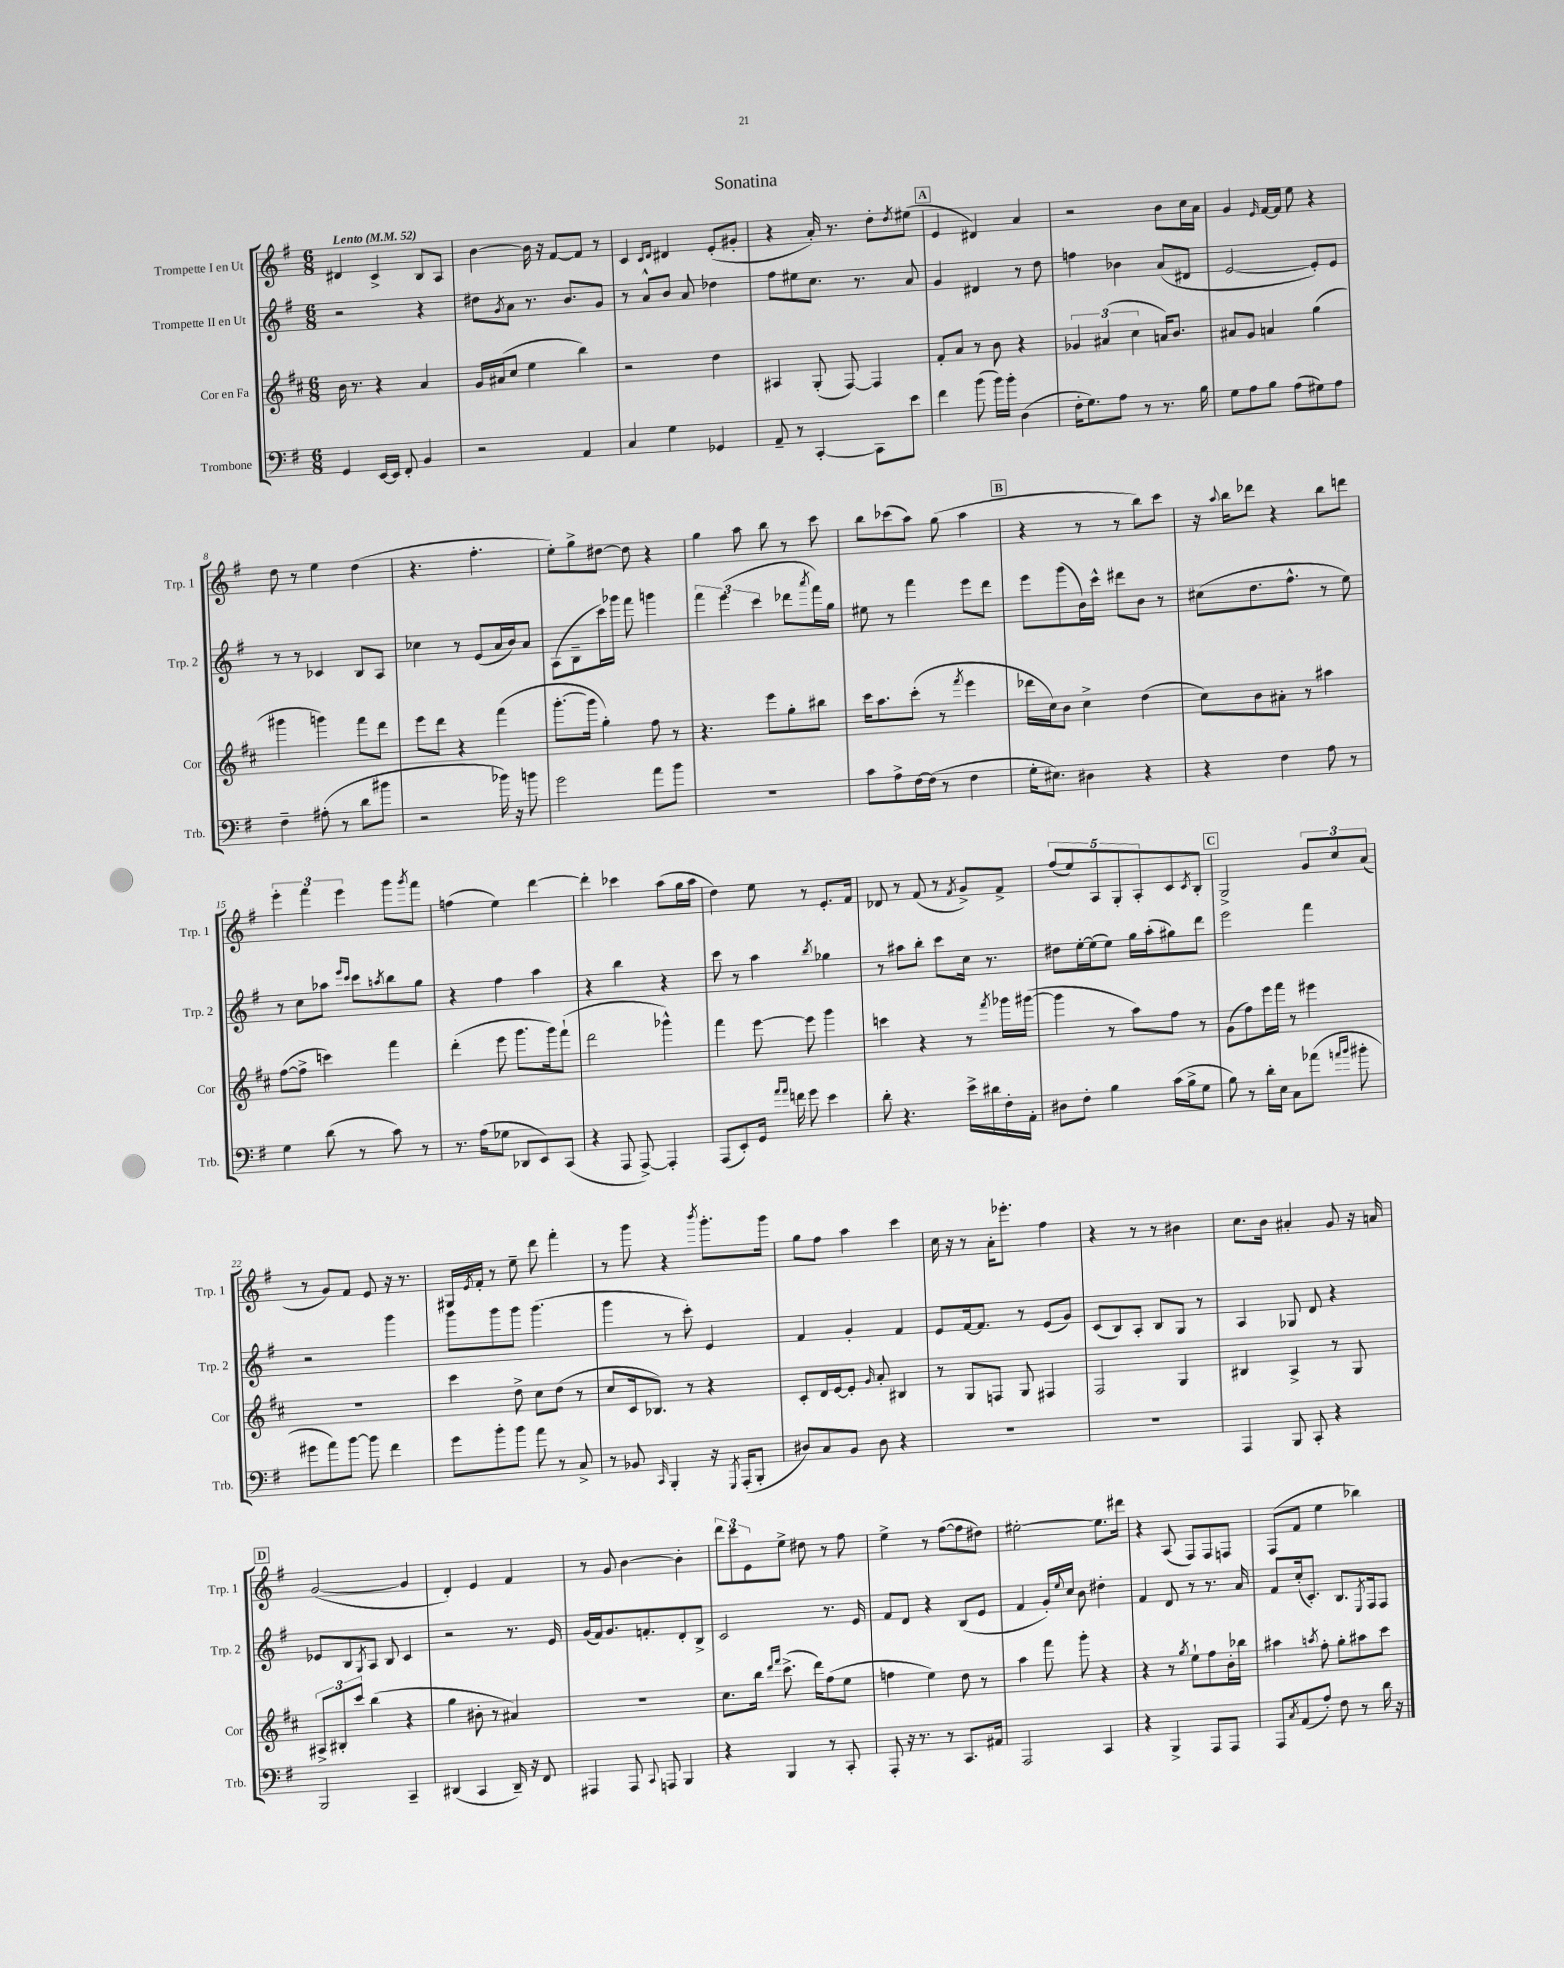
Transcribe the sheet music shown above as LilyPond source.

\header { title = "Sonatina" }
<<
\new StaffGroup <<
\new Staff = "s0" \with { instrumentName = "Trompette I en Ut" shortInstrumentName = "Trp. 1" } {
    \clef treble \key g \major \numericTimeSignature \time 6/8 \tempo "Lento" 4 = 52
    dis'4 c'4-> b8 a8 |
    b'4~ b'16 r16 fis'8~ fis'8 r8 |
    c'4 \grace { c'16 d'16 } dis'4 e'8-.( gis'8-. |
    r4 a'16-.) r8. d''8-. \acciaccatura { d''8 } eis''8( |
    \mark \markup { \box "A" } e'4 dis'4) a'4 |
    r2 b'8 c''16 a'16 |
    g'4 \grace { e'16 } fis'16~ fis'16 e''8 r4 |
    d''8 r8 e''4 d''4( |
    r4. fis''4.-. |
    e''8-.) g''8-> dis''8~ dis''8 r4 |
    g''4 a''8 b''8 r8 c'''8 |
    b''8 ces'''8( a''8) g''8( a''4 |
    \mark \markup { \box "B" } r4 r8 r8 b''8) c'''8 |
    r16 \appoggiatura { a''8 } b''16 des'''8 r4 b''8 d'''8 |
    \tuplet 3/2 { e'''4-. fis'''4 e'''4 } g'''8 \acciaccatura { g'''8 } fis'''8 |
    f''4( e''4) d'''4~ |
    d'''4-. ces'''4 a''8( g''16 a''16 |
    d''4) e''8 r8 e'8.-. fis'16 |
    des'8 r8 fis'8( r8 \acciaccatura { fis'8 } g'8->) fis'8-> |
    \tuplet 5/4 { fis''8( e''8) a8 g8-. a8-. } c'8 \acciaccatura { c'8 } b8-. |
    \mark \markup { \box "C" } g2-> \tuplet 3/2 { g'8 c''8 a'8( } |
    r8 g'8) fis'8 e'8 r16 r8. |
    gis16 \acciaccatura { e'8 } fis'16-. r8 e''8-- d'''8 fis'''4-. |
    r8 g'''8 r4 \acciaccatura { b'''8 } g'''8.-. g'''16 |
    g''8 fis''8 a''4 c'''4 |
    c''16 r16 r8 a'16-. ees'''8.-. fis''4 |
    r4 r8 r8 bis'4 |
    c''8. b'16 ais'4-. g'8 r16 a'16 |
    \mark \markup { \box "D" } g'2~( g'4 |
    d'4-.) e'4 fis'4 |
    r8 g'8 b'4~ b'4-. |
    \tuplet 3/2 { d'''8 c'''8 e'8 } e''8-> dis''8 r8 fis''8 |
    e''4-> r8 fis''8~( fis''8 dis''8) |
    eis''2~-. eis''8. dis'''16 |
    r4 a8( fis8) fis8 f8 |
    fis8( fis'8 e''4 bes''4) \bar "|." |
}
\new Staff = "s1" \with { instrumentName = "Trompette II en Ut" shortInstrumentName = "Trp. 2" } {
    \clef treble \key g \major \numericTimeSignature \time 6/8
    r2 r4 |
    dis''8 \acciaccatura { g'8 } a'8 r8. b'8. g'8 |
    r8 a'8-^ b'8 a'8 des''4 |
    fis''8 eis''8 c''8. r8. a'8 |
    \mark \markup { \box "A" } g'4 dis'4 r8 d''8 |
    f''4 bes'4 a'8( dis'8 |
    e'2~ e'8-.) e'8 |
    r8 r8 ces'4 b8 a8 |
    ces''4 r8 e'8( a'16 b'16) a'8 |
    a8( b8-- c'''16) ges'''16 fis'''8 g'''4 |
    \tuplet 3/2 { fis'''4 e'''4( c'''4 } des'''8 \acciaccatura { a'''8 } fis'''16) g''16 |
    eis''8 r8 fis'''4 e'''8 d'''8 |
    \mark \markup { \box "B" } e'''8 g'''8( b'16) c'''16-^ dis'''8 b'8 r8 |
    cis''8( d''8. fis''8.-^ r8 e''8) |
    r8 c''8 aes''8 \grace { e'''16 c'''16 } c'''8 \acciaccatura { a''8 } b''8 g''8 |
    r4 fis''4 a''4 |
    r4 b''4 r4 |
    c'''8 r8 a''4 \acciaccatura { b''8 } ges''4 |
    r8 ais''8 b''8-. c'''8 c''16 r8. |
    dis''8 e''16~-. e''16( e''8) g''16 a''16-.( gis''8) d'''8 |
    \mark \markup { \box "C" } e'''2 fis'''4 |
    r2 g'''4 |
    g'''8 g'''8 g'''8 g'''4.( |
    g'''4 r8 c'''8-.) e'4 |
    fis'4 g'4-. fis'4 |
    e'8 fis'16~ fis'8. r8 e'8( g'8) |
    c'8( b8) a8-. b8 g8 r8 |
    a4 ges8 d'8 r4 |
    \mark \markup { \box "D" } ees'8 b8 \acciaccatura { g8 } a8 b8 c'4 |
    r2 r8. e'16 |
    g'16( fis'16) g'8. f'8.-. d'8-. b8-> |
    c'2 r8. e'16 |
    fis'8 d'8 r4 b8( e'8 |
    fis'4 g'16-.) \appoggiatura { e''8 } c''16 b'8 dis''4-. |
    fis'4 d'8 r8 r8. a'16 |
    fis'8 c''16-.( c'8.-.) b8. \acciaccatura { e8 } fis16 fis8 \bar "|." |
}
\new Staff = "s2" \with { instrumentName = "Cor en Fa" shortInstrumentName = "Cor" } {
    \clef treble \key d \major \numericTimeSignature \time 6/8
    b'16 r8. r4 a'4 |
    g'16 ais'16( cis''8 e''4 b''4) |
    r2 d''4 |
    ais4 g8-.( fis8~) fis4 |
    \mark \markup { \box "A" } fis'8-. a'8 r8 b'8 r4 |
    \tuplet 3/2 { ges'4 ais'4( cis''4 } a'16) b'8. |
    ais'8 g'8 a'4 g''4( |
    gis'''4 g'''4) fis'''8 d'''8 |
    e'''8 d'''8 r4 fis'''4( |
    g'''8.~-. g'''16 g''4-.) fis''8 r8 |
    r4. e'''8 g''8-. bis''8 |
    cis'''16 a''8. cis'''8-.( r8 \acciaccatura { fis'''8 } e'''4 |
    \mark \markup { \box "B" } des'''16 cis''16) b'8 cis''4-> d''4( |
    cis''8) b'8 ais'8-. r8 ais''4 |
    fis''8~( fis''8-> c'''4) fis'''4 |
    d'''4-.( e'''8 g'''8. g'''16) fis'''8-!( |
    d'''2 ges'''4-^) |
    fis'''4 e'''8~ e'''8 g'''4 |
    c'''4 r4 r8 \acciaccatura { fis'''8 } ges'''16 gis'''16~( |
    gis'''4 r8 a''8) fis''8 r8 |
    \mark \markup { \box "C" } g'8( fis''8) e'''16 fis'''16 r8 eis'''4 |
    R2. |
    cis'''4 d''8-> cis''8 d''8( r8 |
    cis''8 cis'16 bes8.) r8 r4 |
    cis'8-. d'16 e'16~ e'8-. \grace { g'16 } a'8-. bis4 |
    r8 g8 f8 g8 fis4 |
    fis2 g4 |
    bis4 a4-> r8 g8 |
    \mark \markup { \box "D" } \tuplet 3/2 { ais8-> bis8-. cis'''8 } b''4( r4 |
    g''4 bis'8-. r8 ais'4) |
    R2. |
    cis''8. b''16 \grace { d'''16 fis'''16 } cis'''8.->( d'''16) fis''8( e''8 |
    f''4 e''4) d''8 r8 |
    a''4 fis'''8 g'''8-. r4 |
    r4 r8 \acciaccatura { g''8 } e''8-! fis''8 b'16-. bes''16 |
    ais''4 \acciaccatura { a''8 } fis''8-. g''8-. ais''8 cis'''8 \bar "|." |
}
\new Staff = "s3" \with { instrumentName = "Trombone" shortInstrumentName = "Trb." } {
    \clef bass \key g \major \numericTimeSignature \time 6/8
    g,4 e,16~ e,16 fis,8-. b,4 |
    r2 a,4 |
    c4 g4 ges,4 |
    a,8-- r8 c,4~-. c,8 e'8 |
    \mark \markup { \box "A" } fis'4 b'8( b'16) b'16-. d4( |
    fis16-. g8.) a8 r8 r8. b16 |
    g8 a8 b8 a8( gis8) a8 |
    fis4-- ais8-.( r8 d'8 bis'8 |
    r2 bes'16) r16 b'8 |
    g'2 a'8 b'8 |
    R2. |
    c'8 a8-> fis16~ fis16( r8 fis4 |
    \mark \markup { \box "B" } g16-. eis8.) dis4 r4 |
    r4 fis4 a8 r8 |
    g4 d'8( r8 c'8) r8 |
    r8. a16( ges8 des,8 e,8) c,8( |
    r4 a,,8 a,,8~->) a,,4-. |
    a,,8( e,8-.) g,16 \grace { a'16 a'16 } f'16 g'8 e'4 |
    d'8-. r4. e'16-> dis'16 fis16-. a,16-. |
    dis8 fis8-. b4 c'16( b16-> g8 |
    \mark \markup { \box "C" } b8) r8 d'16-. e16 c8 aes'8( \grace { a'16 b'16 } bis'8-. |
    gis'8 a'8) b'8~ b'8 fis'4 |
    g'8 b'8-. b'8 a'8 r8 c8-> |
    r8 bes,8 \grace { c,16 } b,,4-. r16 \acciaccatura { g,,8 } a,,16-.( b,,8-. |
    dis8) c8 b,8 dis8 r4 |
    R2. |
    R2. |
    a,,4 b,,8 c,8-. r4 |
    \mark \markup { \box "D" } b,,2 c,4-- |
    dis,4( c,4 dis,16--) r16 fis,8 |
    ais,,4 ais,,8 \appoggiatura { c,8 } a,,8 b,,4 |
    r4 b,,4 r8 c,8-. |
    a,,8-. r16 r8. r8 c,8. ais,16 |
    a,,2 c,4 |
    r4 b,,4-> a,,8 a,,8 |
    a,,8 \acciaccatura { c8 } a,8( a8-.) fis8 r8 d'16 r16 \bar "|." |
}
>>
>>
